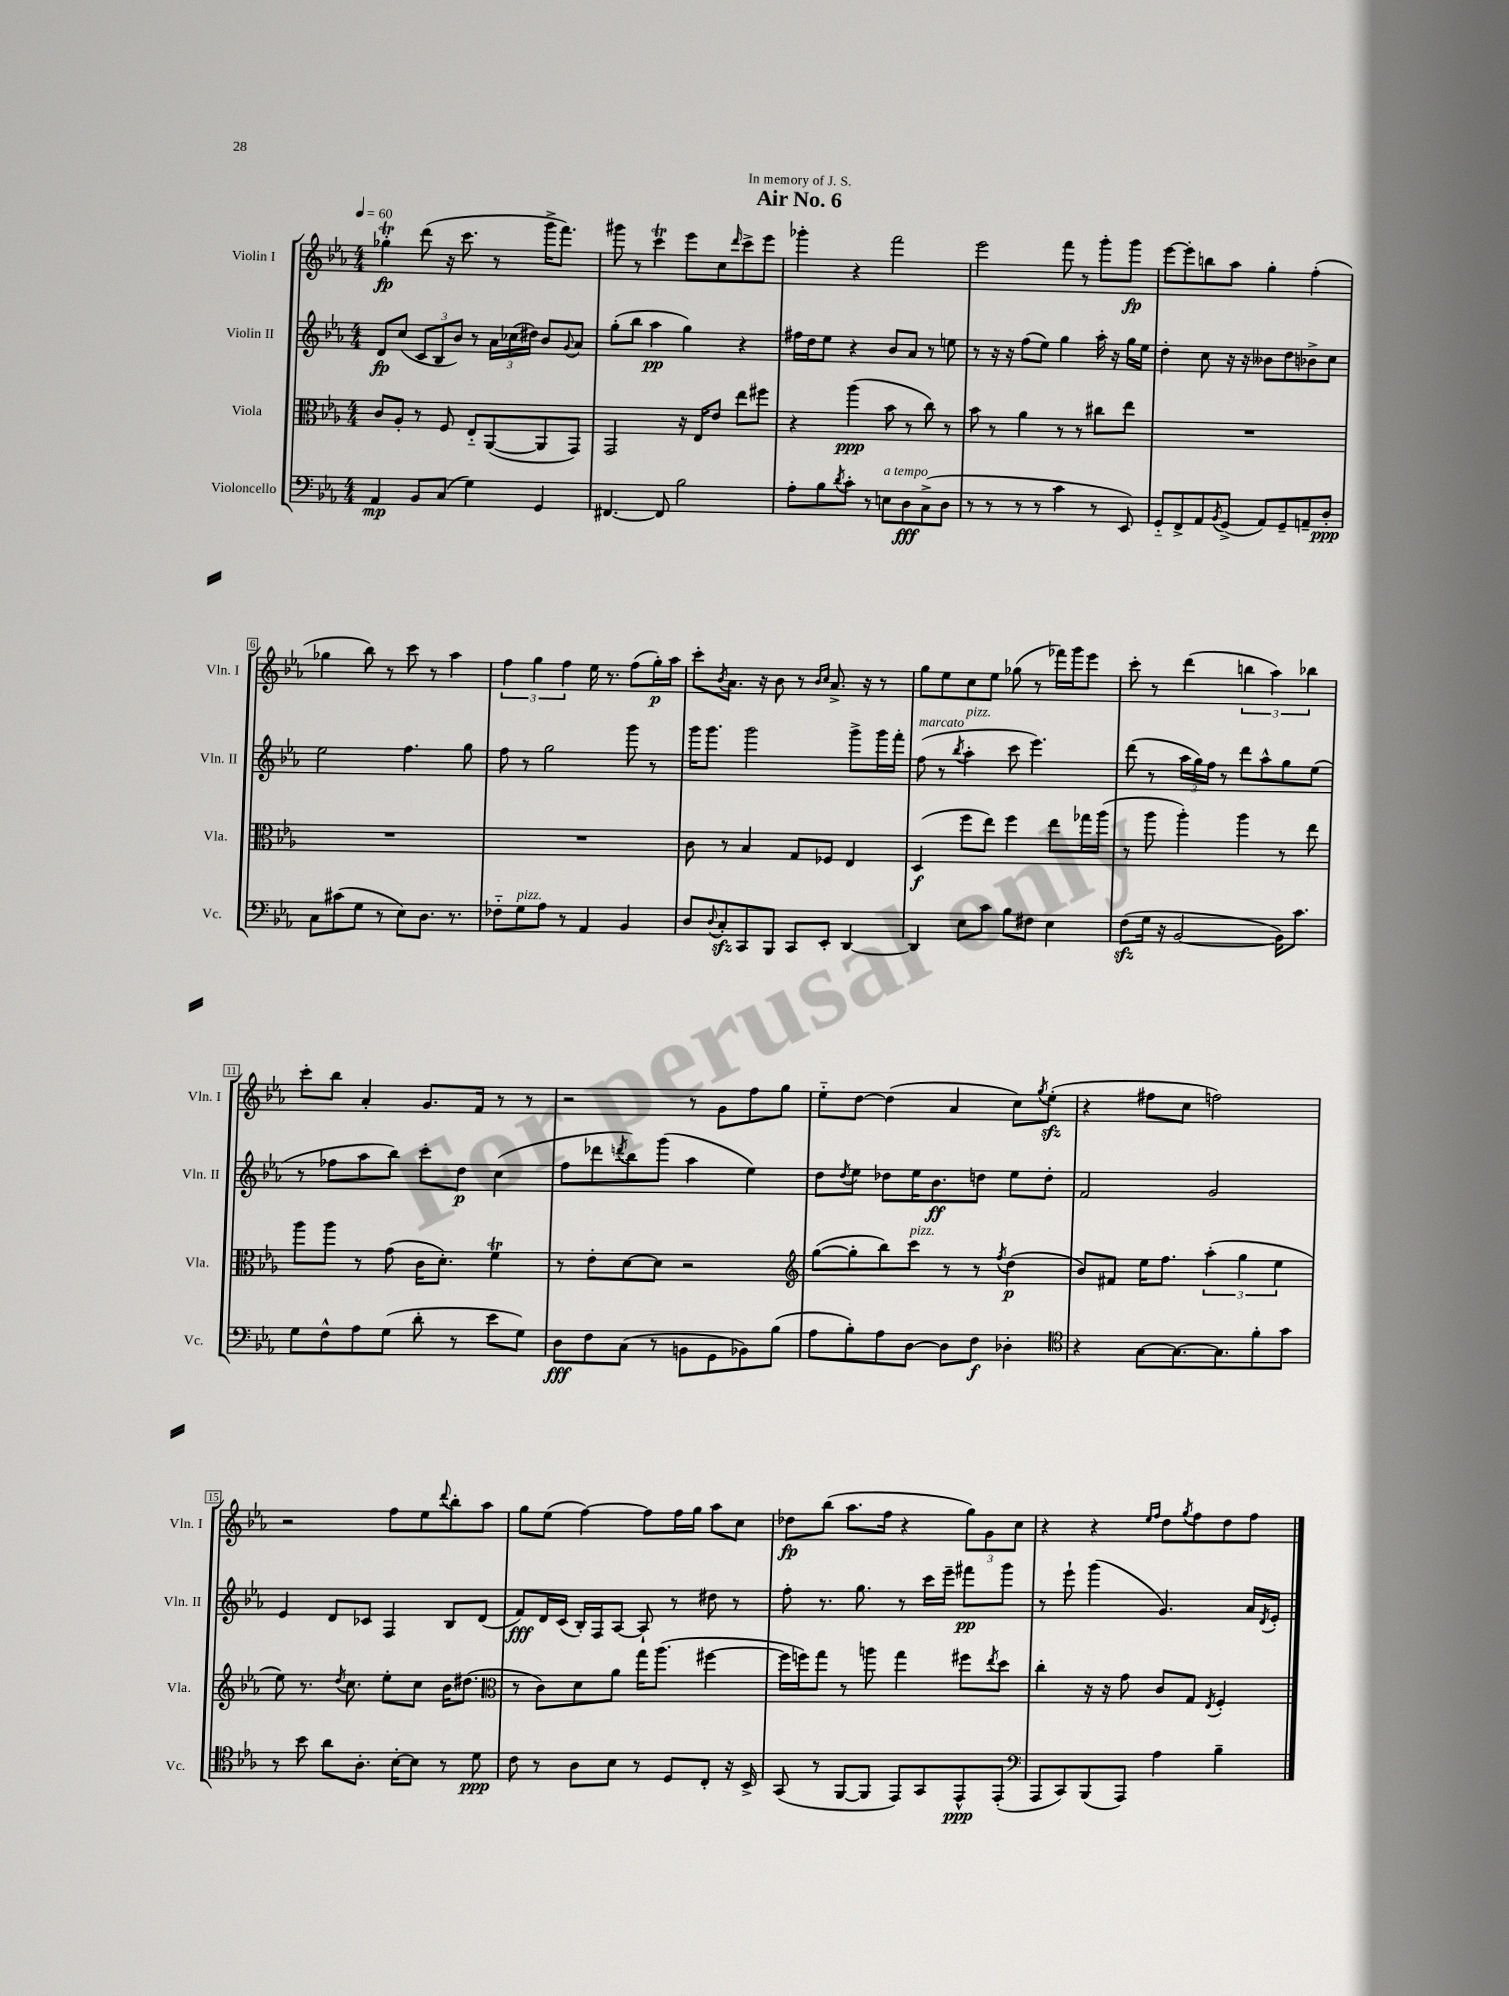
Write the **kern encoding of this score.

**kern	**dynam	**kern	**dynam	**kern	**dynam	**kern	**dynam
*part4	*part4	*part3	*part3	*part2	*part2	*part1	*part1
*staff4	*staff4	*staff3	*staff3	*staff2	*staff2	*staff1	*staff1
*I"Violoncello	*	*I"Viola	*	*I"Violin II	*	*I"Violin I	*
*I'Vc.	*	*I'Vla.	*	*I'Vln. II	*	*I'Vln. I	*
*clefF4	*	*clefC3	*	*clefG2	*	*clefG2	*
*k[b-e-a-]	*	*k[b-e-a-]	*	*k[b-e-a-]	*	*k[b-e-a-]	*
*M4/4	*	*M4/4	*	*M4/4	*	*M4/4	*
*MM60	*	*MM60	*	*MM60	*	*MM60	*
=1	=1	=1	=1	=1	=1	=1	=1
4AA-/	mp	8c/L	.	8d/L	fp	4gg-XT'\	fp
.	.	8A-'/J	.	(8cc/J	.	.	.
8BB-/L	.	8r	.	12c/L	.	(8ddd\	.
.	.	.	.	12B-/	.	.	.
(8C/J	.	8F/	.	.	.	16r	.
.	.	.	.	12b-/J)	.	.	.
.	.	.	.	.	.	8.ccc\	.
4G\)	.	8E-/L	.	8r	.	.	.
.	.	([8AA-/	.	24a-\LL	.	8r	.
.	.	.	.	(24cc-X\	.	.	.
.	.	.	.	24dd#X\JJ)	.	.	.
4GG/	.	8AA-/]	.	8b-/L	.	16ggg^\KL	.
.	.	.	.	.	.	8.fff\J)	.
.	.	.	.	8qqg/	.	.	.
.	.	8GG/J)	.	8a-/J	.	.	.
=2	=2	=2	=2	=2	=2	=2	=2
[4.FF#X/	.	2GG/	.	(8gg'\L	.	8ggg#X\	.
.	.	.	.	8bb-\J	.	8r	.
.	.	.	.	4aa-\	pp	4cccT\	.
8FF#/]	.	.	.	.	.	.	.
2B-\	.	16r	.	4gg\)	.	8eee-\L	.
.	.	16E-/KL	.	.	.	.	.
.	.	8e-/J	.	.	.	8cc\	.
.	.	.	.	.	.	16qqddd/	.
.	.	8ee-\L	.	4r	.	8ccc^\	.
.	.	8ff#X\J	.	.	.	8eee-\J	.
=3	=3	=3	=3	=3	=3	=3	=3
8A-'\L	.	4r	.	16ff#X\LL	.	4ggg-X'\	.
.	.	.	.	16dd\J	.	.	.
8B-\	.	.	.	8ee-\J	.	.	.
8qd/	.	.	.	.	.	.	.
8c'\J	.	(4aa-\	ppp	4r	.	4r	.
8r	.	.	.	.	.	.	.
!LO:TX:a:i:t=a tempo	!	!	!	!	!	!	!
8En\L	.	8b-\	.	8b-/L	.	2fff\	.
8D\	fff	8r	.	8a-/J	.	.	.
(8C^\	.	8cc\)	.	8r	.	.	.
8D\J	.	8r	.	8een\	.	.	.
=4	=4	=4	=4	=4	=4	=4	=4
8r	.	8b-\	.	8r	.	2eee-\	.
8r	.	8r	.	16r	.	.	.
.	.	.	.	16r	.	.	.
8r	.	4a-\	.	(8ff\L	.	.	.
8r	.	.	.	8ee-\J)	.	.	.
4c\	.	8r	.	4gg\	.	8fff\	.
.	.	8r	.	.	.	8r	.
8r	.	8cc#X\L	.	16aa-'\	.	8ggg'\L	.
.	.	.	.	16r	.	.	.
8EE-/)	.	8ee-\J	.	16gg\LL	.	8ggg\J	fp
.	.	.	.	16ee-\JJ	.	.	.
=5	=5	=5	=5	=5	=5	=5	=5
8GG/L	.	1r	.	4dd'\	.	[8eee-\L	.
8FF^/	.	.	.	.	.	8eee-'\]	.
8AA-/	.	.	.	8cc\	.	8bbn\	.
8qBB-/	.	.	.	.	.	.	.
(8GG^/J	.	.	.	16r	.	8aa-\J	.
.	.	.	.	16r	.	.	.
8AA-/L)	.	.	.	8b--X\L	.	4gg'\	.
8GG~/	.	.	.	8dd\	.	.	.
8AAn~/	.	.	.	8b-X^\	.	(4ff'\	.
8D'/J	ppp	.	.	8cc\J	.	.	.
!!LO:LB:g=z
=6	=6	=6	=6	=6	=6	=6	=6
8C\L	.	1r	.	2ee-\	.	4gg-X\	.
(8c#X\	.	.	.	.	.	.	.
8G\J	.	.	.	.	.	8bb-\)	.
8r	.	.	.	.	.	8r	.
8E-\L)	.	.	.	4.ff\	.	8ccc\	.
8.D\J	.	.	.	.	.	8r	.
.	.	.	.	.	.	4aa-\	.
8.r	.	.	.	.	.	.	.
.	.	.	.	8gg\	.	.	.
=7	=7	=7	=7	=7	=7	=7	=7
8F-X\L	.	1r	.	8ff\	.	6ff\	.
!LO:TX:a:i:t=pizz.	!	!	!	!	!	!	!
8G\	.	.	.	8r	.	.	.
.	.	.	.	.	.	6gg\	.
8A-\J	.	.	.	2gg\	.	.	.
.	.	.	.	.	.	6ff\	.
8r	.	.	.	.	.	.	.
4AA-/	.	.	.	.	.	16ee-\	.
.	.	.	.	.	.	8.r	.
4BB-/	.	.	.	8ggg\	.	(8ff\L	.
.	.	.	.	8r	.	16gg'\L)	p
.	.	.	.	.	.	16aa-\JJ	.
=8	=8	=8	=8	=8	=8	=8	=8
8D/L	.	8c\	.	16ggg\KL	.	8ccc'\L	.
.	.	.	.	8.ggg\J	.	.	.
8qqD/	.	.	.	.	.	8qb-/	.
8Czz'/	.	8r	.	.	.	8.a-\J	.
8CC/	.	4B-/	.	2ggg\	.	.	.
.	.	.	.	.	.	16r	.
8BBB-/J	.	.	.	.	.	8b-\	.
8CC/L	.	8G/L	.	.	.	8r	.
.	.	.	.	.	.	16qqb-/LL	.
.	.	.	.	.	.	16qqcc/JJ	.
8EE-'/J	.	8F-X/J	.	.	.	8.a-^/	.
[4DD/	.	4E-/	.	8ggg^\L	.	.	.
.	.	.	.	.	.	16r	.
.	.	.	.	16ggg\L	.	8r	.
.	.	.	.	16fff'\JJ	.	.	.
=9	=9	=9	=9	=9	=9	=9	=9
!	!	!	!	!LO:TX:a:i:t=marcato	!	!	!
4DD/]	.	(4D/	f	(8ff\	.	8gg\L	.
.	.	.	.	8r	.	8ee-\	.
.	.	.	.	8qbb-/	.	.	.
!	!	!	!	!LO:TX:a:i:t=pizz.	!	!	!
8E-\L	.	8ff\L	.	4aa-'\	.	8cc\	.
8c\J	.	8ee-\J)	.	.	.	8ee-\J	.
8B-\L	.	4ff\	.	8ccc\	.	(8gg-X\	.
8F#X\J	.	.	.	4.eee-\)	.	8r	.
4E-\	.	8ee-\L	.	.	.	16fff-X\LL)	.
.	.	.	.	.	.	16ggg\J	.
.	.	16gg-X\L	.	.	.	8eee-\J	.
.	.	(16aa-\JJ	.	.	.	.	.
=10	=10	=10	=10	=10	=10	=10	=10
(8Fzz\L	.	8r	.	(8ddd\	.	8ccc'\	.
16G\Jk	.	8aa-\	.	8r	.	8r	.
16r	.	.	.	.	.	.	.
[2BB-/	.	4aa-'\)	.	24aa-\LL	.	(4ddd\	.
.	.	.	.	24gg\)	.	.	.
.	.	.	.	24ff\JJ	.	.	.
.	.	.	.	8r	.	.	.
.	.	4aa-\	.	8ddd\L	.	6bbn\	.
.	.	.	.	8aa-^^\	.	.	.
.	.	.	.	.	.	6aa-\)	.
16BB-\KL])	.	8r	.	8gg\	.	.	.
8.c\J	.	.	.	.	.	.	.
.	.	.	.	.	.	6bb-X\	.
.	.	8ee-\	.	(8ee-\J	.	.	.
!!LO:LB:g=z
=11	=11	=11	=11	=11	=11	=11	=11
8G\L	.	8aa-\L	.	8r	.	8ccc'\L	.
8F^^\	.	8aa-\J	.	8ff-X\L	.	8bb-\J	.
8A-\	.	8r	.	8aa-\	.	4a-'/	.
(8G\J	.	(8g\	.	8bb-\J)	.	.	.
8d'\	.	16c\KL	.	8ccc'\L	.	8.g/L	.
.	.	8.d'\J)	.	.	.	.	.
8r	.	.	.	8dd\J	p	.	.
.	.	.	.	.	.	16f/Jk	.
8e-\L	.	4fT\	.	(4cc\	.	8r	.
8G\J)	.	.	.	.	.	8r	.
=12	=12	=12	=12	=12	=12	=12	=12
8D\L	fff	8r	.	8ff\L	.	2r	.
8F\	.	8e-'\L	.	8ddd-X\	.	.	.
.	.	.	.	8qdddn/	.	.	.
(8C\J	.	[8d\	.	8bb-\)	.	.	.
8r	.	8d\J]	.	(8ggg\J	.	.	.
8BBn\L	.	2r	.	4aa-\	.	8r	.
8GG\	.	.	.	.	.	8g\L	.
8BB-X\)	.	.	.	4ee-\)	.	8ff\	.
(8B-\J	.	.	.	.	.	8gg\J	.
=13	=13	=13	=13	=13	=13	=13	=13
*	*	*clefG2	*	*	*	*	*
8A-\L	.	([8gg\L	.	8dd\L	.	8ee-\L	.
.	.	.	.	8qdd/	.	.	.
8B-'\)	.	8gg'\]	.	8ee-\J	.	[8dd\J	.
8A-\	.	8bb-\)	.	8dd-X\L	.	(4dd\]	.
!	!	!LO:TX:a:i:t=pizz.	!	!	!	!	!
[8D\J	.	8ccc\J	.	16ee-\K	.	.	.
.	.	.	.	8.b-\	ff	.	.
8D\L]	.	8r	.	.	.	4a-/	.
8F\J	f	8r	.	8ddn\J	.	.	.
.	.	8qff/	.	.	.	.	.
4D-X'\	.	(4dd\	p	8ee-\L	.	8cc\L)	.
.	.	.	.	.	.	8qgg/	.
.	.	.	.	8dd'\J	.	(8ee-zz'\J	.
=14	=14	=14	=14	=14	=14	=14	=14
*clefC4	*	*	*	*	*	*	*
4r	.	8b-/L)	.	2f/	.	4r	.
.	.	8f#X/J	.	.	.	.	.
[8G\L	.	16ee-\KL	.	.	.	8ff#X\L	.
.	.	8.ff\J	.	.	.	.	.
8.G\_	.	.	.	.	.	8cc\J	.
.	.	(6aa-'\	.	2g/	.	2ffn\)	.
8.G\]	.	.	.	.	.	.	.
.	.	6gg\	.	.	.	.	.
8f'\	.	.	.	.	.	.	.
.	.	6ee-\	.	.	.	.	.
8g\J	.	.	.	.	.	.	.
!!LO:LB:g=z
=15	=15	=15	=15	=15	=15	=15	=15
8r	.	8ee-\)	.	4e-/	.	2r	.
8b-\	.	8.r	.	.	.	.	.
8a-\L	.	.	.	8d/L	.	.	.
.	.	8qdd/	.	.	.	.	.
.	.	8.cc\	.	.	.	.	.
8.A-'\J	.	.	.	8c-X/J	.	.	.
.	.	8ee-'\L	.	4F/	.	8ff\L	.
[16B-'\KL	.	.	.	.	.	.	.
8B-\J]	.	8cc\J	.	.	.	8ee-\	.
.	.	.	.	.	.	8qqddd/	.
8r	.	16b-\KL	.	8B-/L	.	8bb-'\	.
.	.	(8.dd#X\J	.	.	.	.	.
8d\	ppp	.	.	(8d/J	.	8aa-\J	.
=16	=16	=16	=16	=16	=16	=16	=16
*	*	*clefC3	*	*	*	*	*
8c\	.	8r	.	8f/L)	fff	8gg\L	.
8r	.	8c\L)	.	16d/L	.	(8ee-\J	.
.	.	.	.	(16c/JJ	.	.	.
8A-\L	.	8d\	.	16B-'/LL)	.	[4ff\)	.
.	.	.	.	16F/J	.	.	.
8B-\J	.	8a-\J	.	[8A-/J	.	.	.
8r	.	16gg\KL	.	8A-`/]	.	8ff\L]	.
.	.	(8.aa-\J	.	.	.	.	.
8D/L	.	.	.	8r	.	16ff\L	.
.	.	.	.	.	.	16gg\JJ	.
8C'/J	.	[4ff#X\	.	8dd#X\	.	8aa-\L	.
16r	.	.	.	8r	.	8cc\J	.
16BB-^/	.	.	.	.	.	.	.
=17	=17	=17	=17	=17	=17	=17	=17
(8GG/	.	16ff#\LL]	.	8ff'\	.	8dd-X\L	fp
.	.	16ffn\J)	.	.	.	.	.
8r	.	8gg\J	.	8.r	.	(8bb-\J	.
[8FF/L	.	8r	.	.	.	8.aa-\L	.
.	.	.	.	8.gg\	.	.	.
8FF/J]	.	8aan\	.	.	.	.	.
.	.	.	.	.	.	16ff\Jk	.
8EE-/L)	.	4gg\	.	8r	.	4r	.
8GG/	.	.	.	16ccc\LL	.	.	.
.	.	.	.	16eee-~\JJ	.	.	.
8EE-^^/	ppp	8ff#X\L	.	8fff#X\L	pp	12gg\L)	.
.	.	.	.	.	.	12g\	.
.	.	8qee-/	.	.	.	.	.
(8EE-'/J	.	8dd\J	.	8ggg\J	.	.	.
.	.	.	.	.	.	12cc\J	.
=18	=18	=18	=18	=18	=18	=18	=18
*clefF4	*	*	*	*	*	*	*
8AAA-/L	.	4cc'\	.	8r	.	4r	.
8CC/)	.	.	.	8eee-`\	.	.	.
(8BBB-/	.	16r	.	(4ggg\	.	4r	.
.	.	16r	.	.	.	.	.
8AAA-/J)	.	8g\	.	.	.	.	.
.	.	.	.	.	.	16qqee-/LL	.
.	.	.	.	.	.	16qqff/JJ	.
4A-\	.	8c/L	.	4.g/)	.	8dd\L	.
.	.	.	.	.	.	8qgg/	.
.	.	8G/J	.	.	.	8ff\	.
.	.	8qE-/	.	.	.	.	.
4B-~\	.	4F'/	.	.	.	8dd\	.
.	.	.	.	16a-/LL	.	8ff\J	.
.	.	.	.	8qd/	.	.	.
.	.	.	.	16e-'/JJ	.	.	.
==	==	==	==	==	==	==	==
*-	*-	*-	*-	*-	*-	*-	*-
